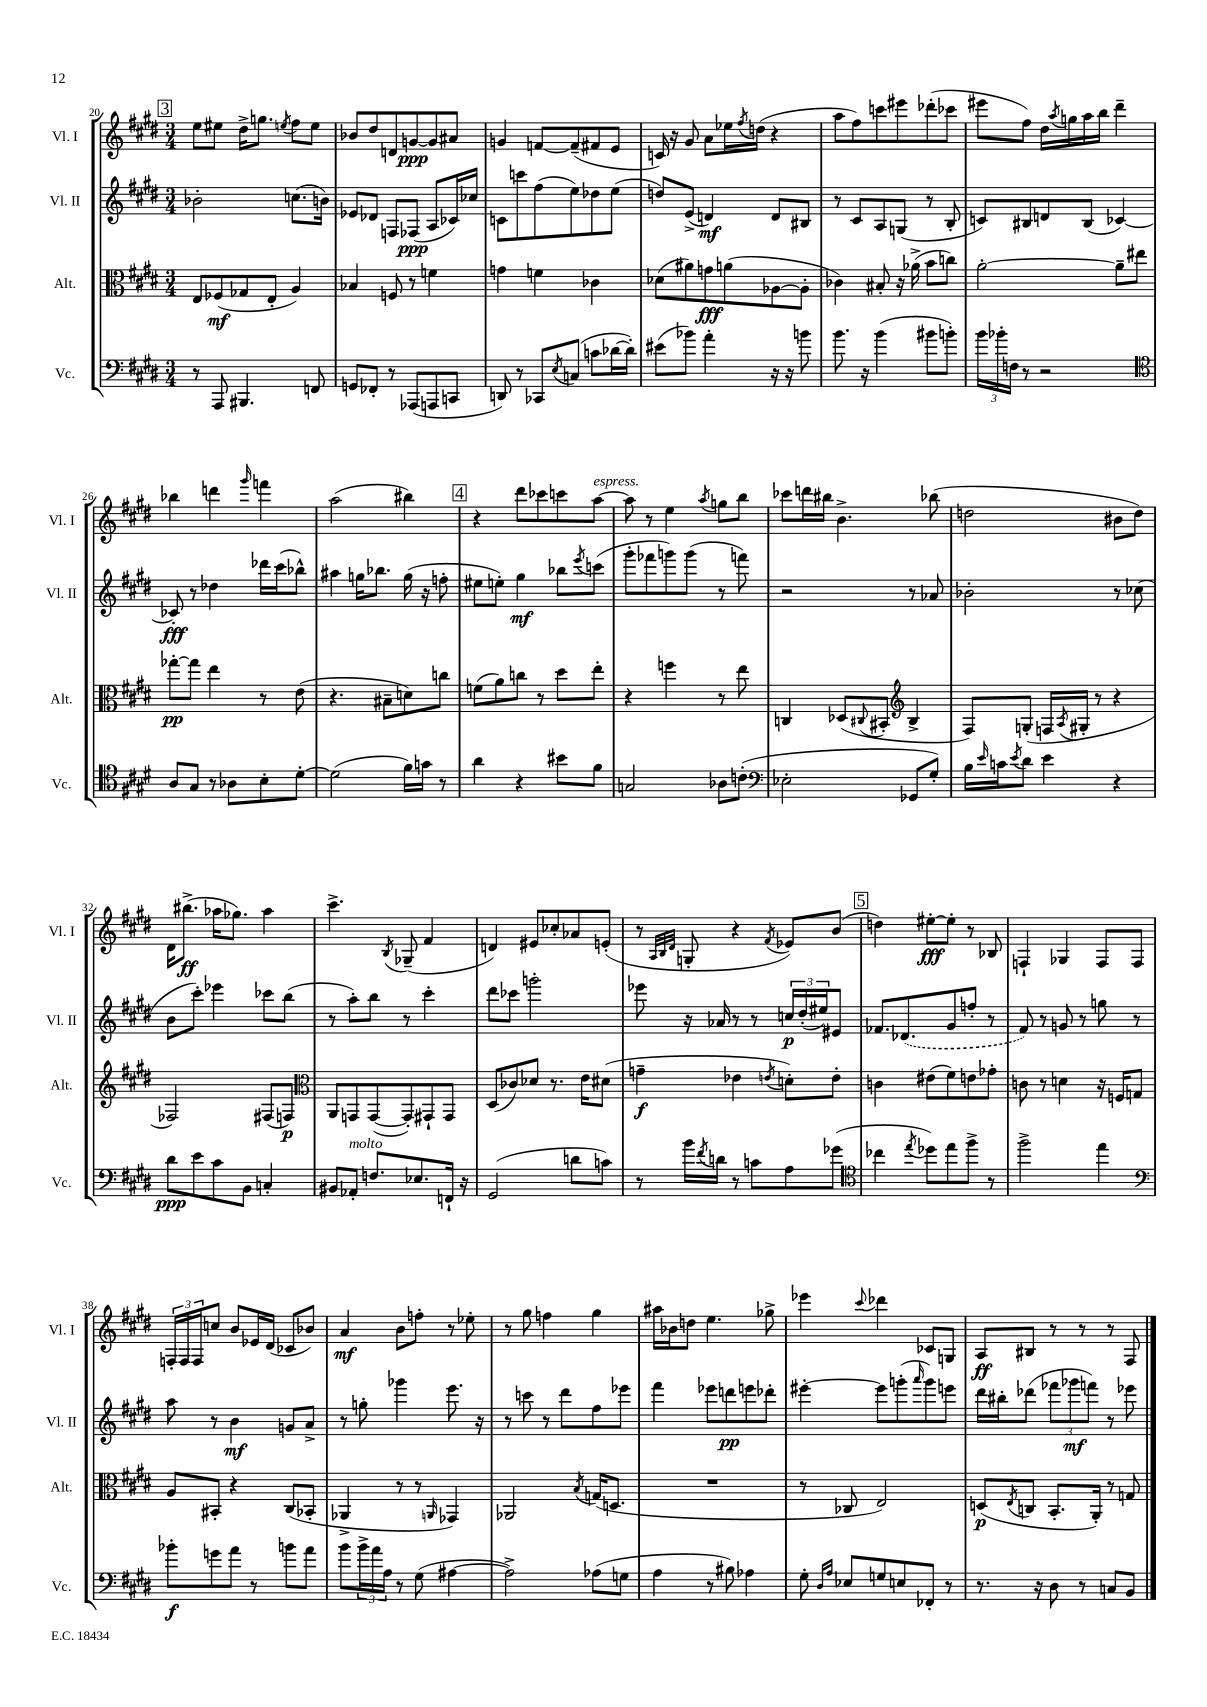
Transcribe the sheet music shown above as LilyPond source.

<<
\new StaffGroup <<
\new Staff = "s0" \with { instrumentName = "Vl. I" shortInstrumentName = "Vl. I" } {
    \clef treble \key e \major \numericTimeSignature \time 3/4
    \mark \markup { \box "3" } e''8 eis''8 dis''16-> g''8. \acciaccatura { e''8 } fis''8 e''8 |
    bes'8 dis''8 d'8 g'8~\ppp g'8 ais'8 |
    g'4 f'8~ f'8--( fis'8 e'8 |
    c'16) r16 gis'8 a'8 ees''16 \acciaccatura { fis''8 } d''16( r4 |
    a''8 fis''8) c'''8 eis'''8 des'''8-.( ces'''8 |
    eis'''8 fis''8) dis''16 \acciaccatura { a''8 } g''16 a''16 b''16 dis'''4-- |
    bes''4 d'''4 \grace { gis'''16 } f'''4 |
    a''2( bis''4) |
    \mark \markup { \box "4" } r4 dis'''8 ces'''8 c'''8 a''8~^\markup { \italic "espress." } |
    a''8 r8 e''4 \acciaccatura { a''8 } g''8 b''8 |
    ces'''8 d'''16 bis''16 b'4.-> bes''8( |
    d''2 bis'8 d''8) |
    dis'16 bis''8.->\ff( aes''16 ges''8.) aes''4 |
    cis'''4.-> \acciaccatura { b8 } ges8--( fis'4 |
    d'4) eis'8 ces''8-. aes'8 e'8-.( |
    r8 \grace { a32 b32 dis'32 } g8-. r4 \acciaccatura { fis'8 } ees'8) b'8( |
    \mark \markup { \box "5" } d''4) eis''8~-.\fff eis''8-. r8 bes8 |
    f4-! ges4 f8 f8 |
    \tuplet 3/2 { f16-. f16 f16 } c''8 b'8 ees'16 dis'16( ces'8 bes'8) |
    a'4\mf b'8 f''8-. r8 ees''8-. |
    r8 gis''8 f''4 gis''4 |
    ais''16 bes'16 d''8 e''4. ges''8-> |
    ees'''4 \appoggiatura { cis'''8 } des'''4 ces'8 g8 |
    a8\ff bis8 r8 r8 r8 fis8 \bar "|." |
}
\new Staff = "s1" \with { instrumentName = "Vl. II" shortInstrumentName = "Vl. II" } {
    \clef treble \key e \major \numericTimeSignature \time 3/4
    \mark \markup { \box "3" } bes'2-. c''8.( b'16) |
    ees'8 des'8 f8 fes8\ppp( a8 ces'16) ces''16 |
    c'8 c'''8 fis''8( e''8) des''8 e''8( |
    d''8) e'8->( d'4\mf) d'8 bis8 |
    r8 cis'8 a8 g8( r8 b8-. |
    c'8) bis8 d'8 bis8( ces'4~) |
    ces'8-.\fff r8 des''4 des'''16 cis'''16( bes''8-^) |
    ais''4 g''16 bes''8. g''16( r16 f''8-. |
    \mark \markup { \box "4" } eis''8 e''8-.) gis''4\mf bes''8 \acciaccatura { e'''8 } c'''8( |
    gis'''8-. fes'''8 g'''8) g'''8( r8 f'''8) |
    r2 r8 aes'8 |
    bes'2-. r8 ces''8( |
    b'8 cis'''8-.) ees'''4 ces'''8 b''8( |
    r8 a''8-.) b''8 r8 cis'''4-. |
    dis'''8 ces'''8 g'''2-. |
    ees'''8 r16 aes'16 r8 r8 \tuplet 3/2 { c''16\p dis''16-.( eis''16) } eis'8 |
    \mark \markup { \box "5" } fes'8. \once \slurDashed des'8.( gis'8 f''8-. r8 |
    fis'8) r8 g'8 r8 g''8 r8 |
    a''8 r8 b'4\mf g'8 a'8-> |
    r8 g''8-. ges'''4 e'''8. r16 |
    r8 c'''8 r8 dis'''8 fis''8 ees'''8 |
    fis'''4 ees'''8 d'''8\pp e'''8 des'''8-. |
    eis'''4~-. eis'''8 g'''8-.( \grace { a'''16 } g'''8) e'''8 |
    dis'''16 bis''16-. des'''8( \tuplet 3/2 { fes'''8 ges'''8\mf f'''8) } r8 ees'''8 \bar "|." |
}
\new Staff = "s2" \with { instrumentName = "Alt." shortInstrumentName = "Alt." } {
    \clef alto \key e \major \numericTimeSignature \time 3/4
    \mark \markup { \box "3" } e8 fes8\mf( ges8 e8-. a4) |
    bes4 f8 r8 f'4 |
    g'4 f'4 ces'4 |
    des'8( ais'8) g'8\fff a'8( aes8~ aes8-. |
    ces'4) bis8-. r16 aes'16->( b'8 c''8) |
    a'2~-. a'8-- eis''8 |
    ges''8~-.\pp ges''8 e''4 r8 e'8( |
    r4. bis8-- d'8) c''8 |
    \mark \markup { \box "4" } f'8( a'8) c''8 r8 dis''8 e''8-. |
    r4 f''4 r8 e''8 |
    c4 des8( \appoggiatura { cis8 } bis,8-. \clef treble b4-> |
    fis8) g8-.( f16 \acciaccatura { a8 } gis16-. r8 r4 |
    fes2) fis8( f8\p) |
    \clef alto a,8 g,8 g,8~( g,8-.) gis,8-! gis,8 |
    dis8( ces'8) des'8 r8. e'16 dis'8( |
    g'4--\f ees'4 \acciaccatura { e'8 } d'8-.) e'8-. |
    \mark \markup { \box "5" } c'4 eis'8( fis'8) e'8 ges'8-. |
    c'8 r8 d'4 r16 f16 g8 |
    a8 bis,8-. r4 cis8( bes,8-. |
    aes,4-> r8 r8 \grace { a,16 } ges,4) |
    aes,2 \acciaccatura { b8 } g16( d8. |
    R2. |
    r8 ces8 e2) |
    d8\p( \acciaccatura { e8 } c8 b,8.-. a,16-.) r8 g8 \bar "|." |
}
\new Staff = "s3" \with { instrumentName = "Vc." shortInstrumentName = "Vc." } {
    \clef bass \key e \major \numericTimeSignature \time 3/4
    \mark \markup { \box "3" } r8 a,,8 bis,,4. f,8 |
    g,8 fes,8-. r8 aes,,8( a,,8 c,8 |
    d,8) r8 ces,8 \acciaccatura { e8 } c8( c'8 des'16~ des'16-.) |
    eis'8( bes'8) a'4-. r16 r16 b'8 |
    b'8. r16 b'4( bis'8 b'8-.) |
    \tuplet 3/2 { b'16 bes'16-. f16 } r8 r2 |
    \clef tenor a8 gis8 r8 aes8 b8-. dis'8~-. |
    dis'2( fis'16) g'16 r8 |
    \mark \markup { \box "4" } a'4 r4 bis'8 fis'8 |
    g2 aes8 c'8-.( |
    \clef bass ees2-. ges,8 gis8-.) |
    b16 \grace { e'16 } c'16 \acciaccatura { e'8 } dis'8 e'4 r4 |
    dis'8\ppp e'8 cis'8 b,8 c4-. |
    bis,8 aes,8-.^\markup { \italic "molto" } f8. ees8. f,16-! r16 |
    gis,2( d'8 c'8) |
    r8 b'16 \acciaccatura { fis'8 } d'16 r8 c'8 a8 ges'8( |
    \mark \markup { \box "5" } \clef tenor ces''4 \acciaccatura { e''8 } des''8) e''8 fis''8-> r8 |
    fis''2-> e''4 |
    \clef bass bes'8-.\f g'8 a'8 r8 b'8 a'8 |
    b'8 \tuplet 3/2 { b'16-> a'16 a16 } r8 gis8( ais4~ |
    ais2->) aes8( g8 |
    a4 r8 bis8) aes4 |
    gis8-. \grace { dis16 a16 } ees8 g8 e8 fes,8-. r8 |
    r8. r16 dis8 r8 c8 b,8 \bar "|." |
}
>>
>>
\layout { \context { \Score currentBarNumber = #20 } }
